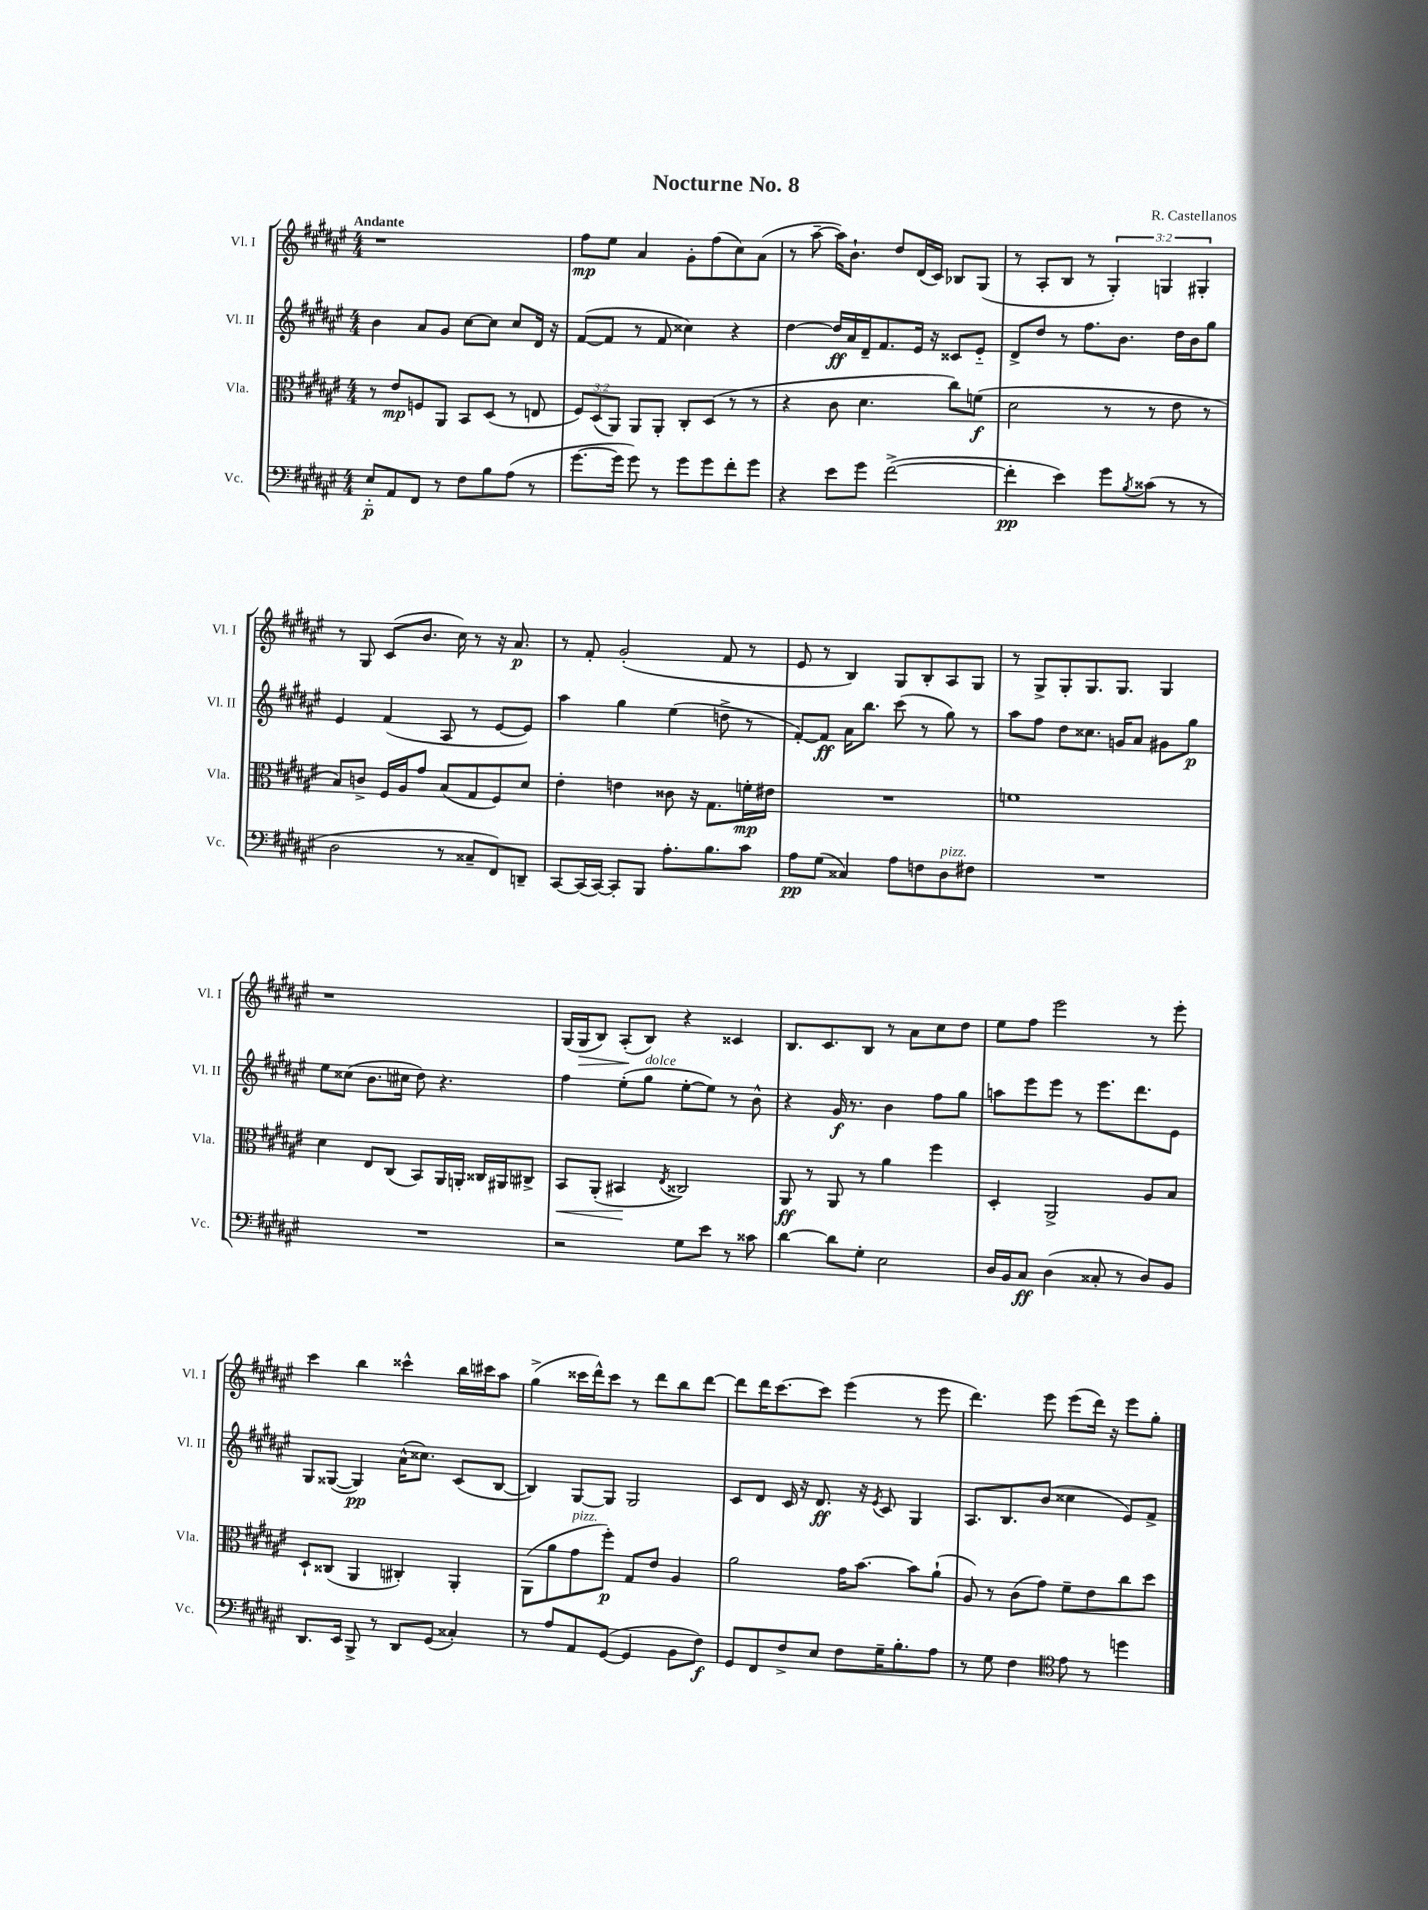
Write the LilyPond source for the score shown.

\header { title = "Nocturne No. 8" composer = "R. Castellanos" }
<<
\new StaffGroup <<
\new Staff = "s0" \with { instrumentName = "Vl. I" shortInstrumentName = "Vl. I" } {
    \clef treble \key fis \major \numericTimeSignature \time 4/4 \override Staff.TupletNumber.text = #tuplet-number::calc-fraction-text \tempo "Andante"
    r1 |
    fis''8\mp eis''8 ais'4 gis'8-. fis''8( cis''8) ais'8( |
    r8 ais''8~-- ais''16) b'8.-! dis''8 dis'16( cis'16) bes8 gis8( |
    r8 ais8-. b8 r8 \tuplet 3/2 { gis4-.) g4 gis4-. } |
    r8 gis8 cis'8( b'8. cis''16) r8 r16 ais'8.\p |
    r8 fis'8-. gis'2-.( fis'8 r8 |
    eis'8 r8 b4) gis8 b8-. ais8 gis8 |
    r8 gis8-> gis8-. gis8. gis8. gis4 |
    r1 |
    gis16( gis16\> b8) ais8-.\!( b8) r4 cisis'4 |
    b8. cis'8. b8 r8 ais'8 cis''8 dis''8 |
    eis''8 fis''8 eis'''2 r8 eis'''8-. |
    cis'''4 b''4 cisis'''4-^ b''16 cis'''16 ais''8 |
    gis''4->( cisis'''16 dis'''16-^) cisis'''8 r8 dis'''8 b''8 dis'''8~ |
    dis'''8 dis'''16 cis'''8.~ cis'''8 eis'''4( r8 eis'''8 |
    dis'''4.) eis'''8 eis'''8( dis'''16) r16 eis'''8 gis''8-. \bar "|." |
}
\new Staff = "s1" \with { instrumentName = "Vl. II" shortInstrumentName = "Vl. II" } {
    \clef treble \key fis \major \numericTimeSignature \time 4/4
    b'4 ais'8 gis'8 cis''8~ cis''8 cis''8 dis'16 r16 |
    fis'8~( fis'8 r8 fis'8 cisis''4) r4 |
    dis''4~ dis''16\ff ais'16 dis'16-- fis'8. eis'16 r16 cisis'8 eis'8-_ |
    dis'8-> dis''8 r8 fis''8. b'8. dis''16 b'16 gis''8 |
    eis'4 fis'4( ais8 r8 eis'8~ eis'8) |
    ais''4 gis''4 eis''4( d''8-> r8 |
    fis'8~-.) fis'8\ff ais'16 b''8. cis'''8( r8 gis''8) r8 |
    ais''8 fis''8 dis''8 cisis''8. g'16 ais'8 gis'8 gis''8\p |
    eis''8 cisis''8( b'8. cis''16 dis''8) r4. |
    fis''4 eis''8-.( gis''8^\markup { \italic "dolce" } eis''8~-. eis''8) r8 b'8-^ |
    r4 gis'16\f r8. b'4 fis''8 gis''8 |
    a''8 eis'''8 eis'''8 r8 eis'''8. dis'''8. eis'8 |
    gis8 gisis8~( gisis4\pp) ais'16-^( cisis''8.) cis'8( b8~ |
    b4) gis8~ gis8 gis2 |
    cis'8 dis'8 cis'16 r16 dis'8.\ff r16 \acciaccatura { eis'8 } cis'8 gis4 |
    ais8. b8. b'8( cisis''4 eis'8) fis'8-> \bar "|." |
}
\new Staff = "s2" \with { instrumentName = "Vla." shortInstrumentName = "Vla." } {
    \clef alto \key fis \major \numericTimeSignature \time 4/4 \override Staff.TupletNumber.text = #tuplet-number::calc-fraction-text
    r8 eis'8\mp f8 ais,8 b,8 dis8( r8 e8 |
    \tuplet 3/2 { fis8) dis8( ais,8) } ais,8 ais,8-. cis8-. dis8( r8 r8 |
    r4 cis'8 dis'4. cis''8) f'8\f( |
    dis'2 r8 r8 eis'8 r8 |
    b8) c'8-> fis16 ais16 gis'8 b8( gis8 fis8) dis'8 |
    eis'4-. e'4 cisis'8 r16 gis8. f'16-.\mp eis'16 |
    R1 |
    f'1 |
    dis'4 eis8 cis8( b,8) ais,16 a,16-. cisis16 ais,16 cis8-> |
    b,8\< ais,8-.( bis,4\! \acciaccatura { eis8 } cisis2) |
    ais,8\ff r8 ais,8 r8 ais'4 fis''4 |
    dis4-. ais,2-> ais8 b8 |
    dis8-! cisis8( ais,4 cis4-.) ais,4-. |
    ais,8( ais'8 gis'8^\markup { \italic "pizz." } fis''8-.\p) gis8 eis'8 ais4 |
    ais'2 gis'16 b'8.~ b'8 ais'8-!( |
    ais8) r8 cis'8( gis'8) fis'8-- eis'8 cis''8 dis''8 \bar "|." |
}
\new Staff = "s3" \with { instrumentName = "Vc." shortInstrumentName = "Vc." } {
    \clef bass \key fis \major \numericTimeSignature \time 4/4
    eis8-_\p ais,8 fis,8 r8 fis8 b8 ais8( r8 |
    gis'8.~ gis'16 gis'8) r8 gis'8 gis'8 fis'8-. gis'8 |
    r4 eis'8 gis'8 fis'2~->( |
    fis'4-.\pp eis'4) gis'8 \acciaccatura { b8 } cisis'8( r8 r8 |
    dis2 r8 cisis8-- fis,8) d,8-- |
    cis,8~ cis,16( cis,16~) cis,8-. b,,8 ais8.-. b8. cis'8 |
    ais8\pp gis8( cisis4) ais8 f8 dis8^\markup { \italic "pizz." } fis8 |
    R1 |
    R1 |
    r2 gis8 eis'8 r8 cisis'8 |
    dis'4~ dis'8 gis8-. eis2 |
    dis16 b,16 cis8\ff dis4( cisis8-. r8 dis8) b,8 |
    dis,8. eis,16 b,,8-> r8 dis,8 gis,8( cisis4-.) |
    r8 ais8 ais,8 gis,8~( gis,4 b,8 fis8\f) |
    gis,8 fis,8 fis8-> eis8 fis8 gis16-- b8.-. ais8 |
    r8 gis8 fis4 \clef tenor eis'8 r8 d''4 \bar "|." |
}
>>
>>
\layout { \context { \Score \remove "Bar_number_engraver" } }
